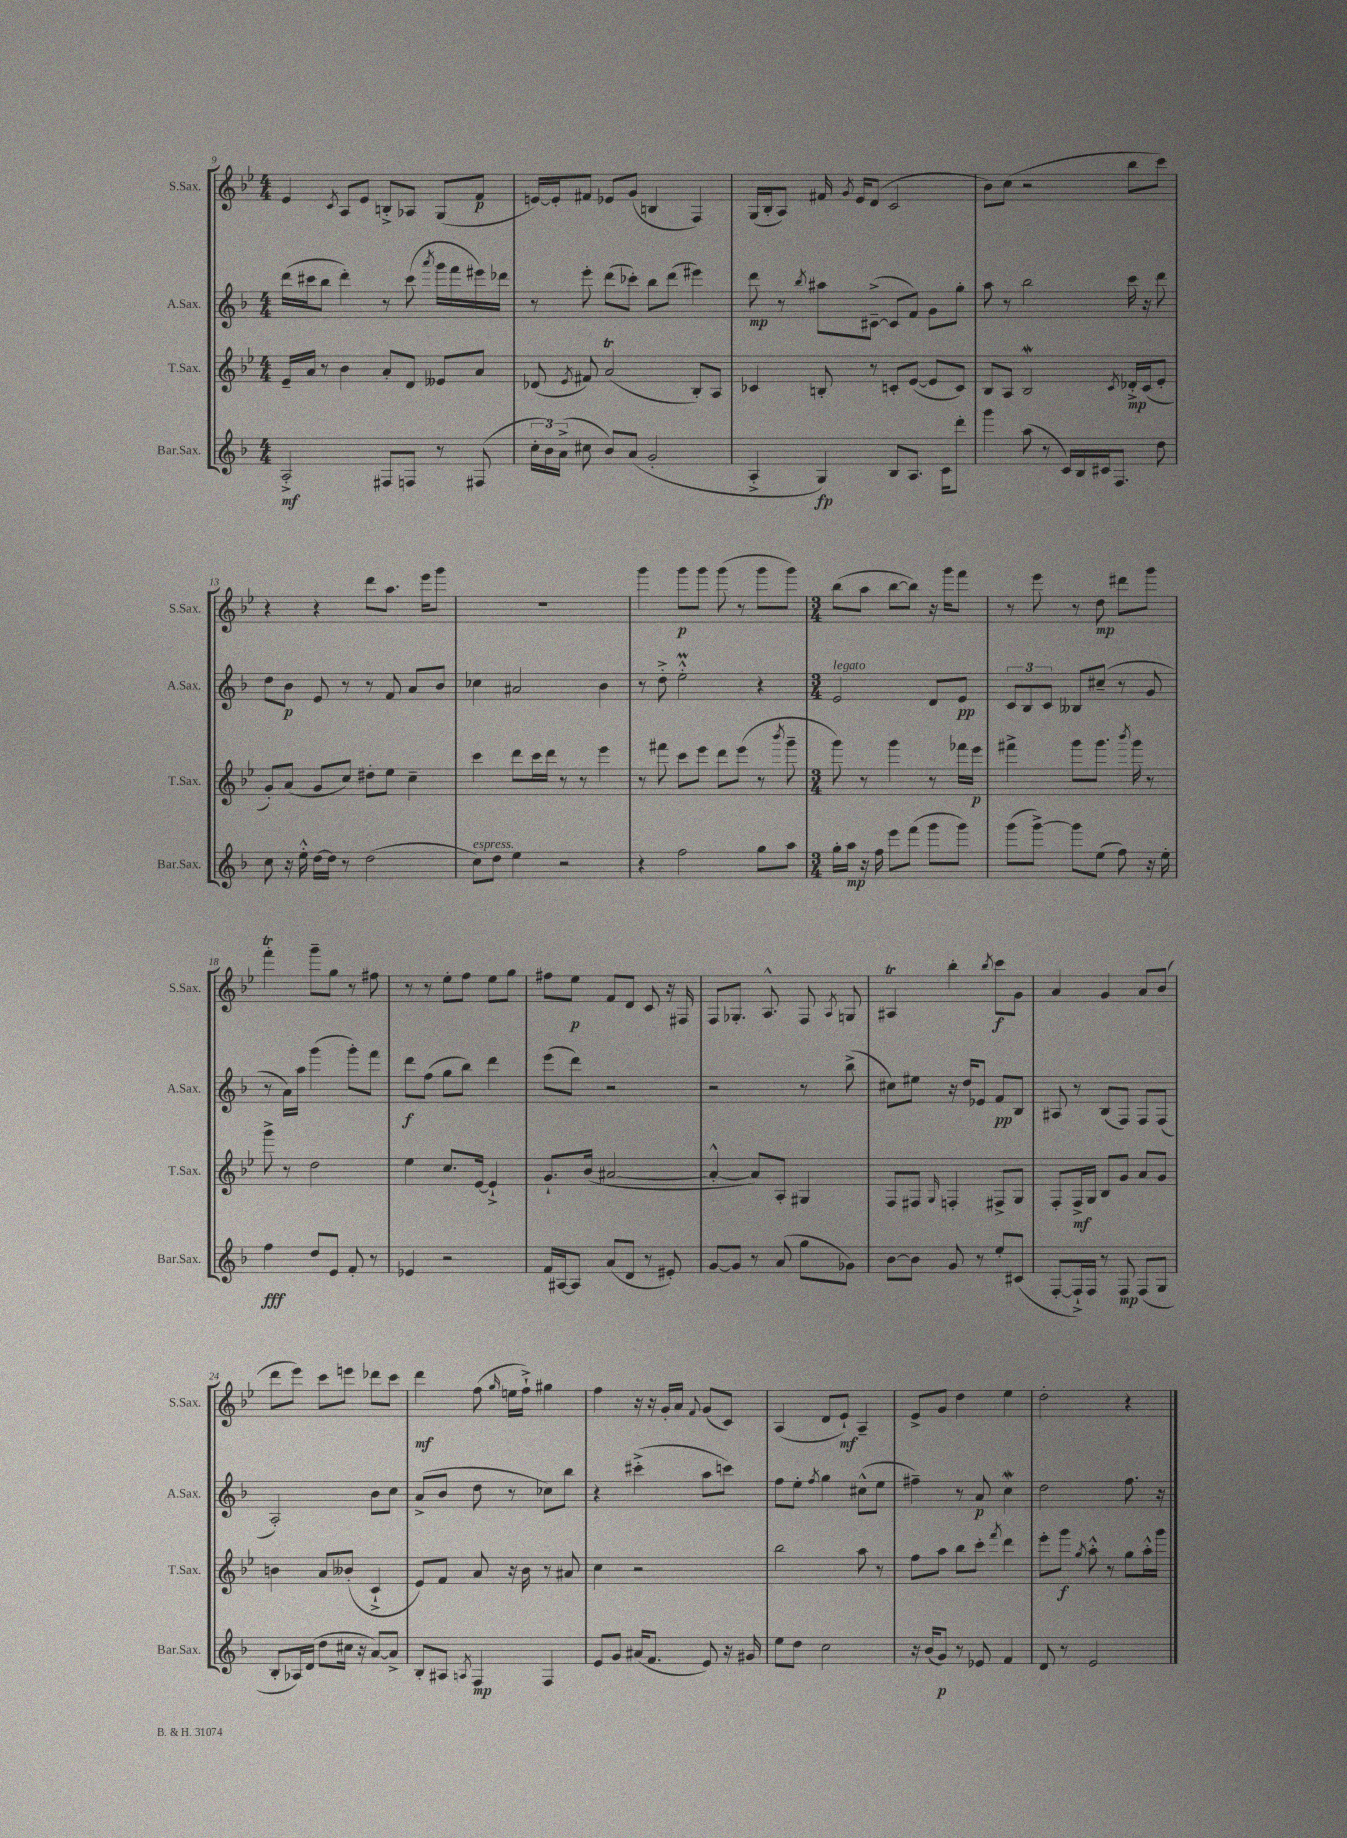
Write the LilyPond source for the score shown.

<<
\new StaffGroup <<
\new Staff = "s0" \with { instrumentName = "S.Sax." shortInstrumentName = "S.Sax." } {
    \clef treble \key bes \major \numericTimeSignature \time 4/4
    \autoBeamOff ees'4 \acciaccatura { c'8 } a8[ ees'8] b8[-.-> aes8] g8[( f'8]\p |
    e'16[~) e'16-. fis'8] ees'8[ g'8]( b4 f4) |
    g16[( bes16-. a8]) fis'16 \acciaccatura { g'8 } ees'16[ d'8]( c'2 |
    bes'8[) c''8]( r2 bes''8[ c'''8]) |
    r4 r4 d'''8[ a''8.] ees'''16[ g'''8] |
    R1 |
    g'''4 g'''8[\p g'''8] g'''8( r8 g'''8[ g'''8]) |
    \numericTimeSignature \time 3/4 bes''8[( a''8] bes''8[~ bes''8]) r16 g'''16[ f'''8] |
    r8 ees'''8 r8 d''8\mp dis'''8[ g'''8] |
    f'''4-.\trill g'''8[-- g''8] r8 fis''8 |
    r8 r8 ees''8[-. f''8] ees''8[ g''8] |
    fis''8[ ees''8]\p f'8[ d'8] c'8 r16 fis16 |
    f8[ ges8.]-. a8.-^ f8 \acciaccatura { a8 } g8 |
    ais4\trill bes''4-. \acciaccatura { bes''8 } c'''8[\f g'8] |
    a'4 g'4 a'8[ bes'8]( |
    d'''8[ ees'''8]) c'''8[ e'''8] des'''8[ c'''8] |
    d'''4\mf f''8( \grace { g''16 } e''16[ f''16]-!->) gis''4 |
    f''4 r16 r16 g'16[-. a'16] \appoggiatura { f'8 } g'8[( c'8]) |
    a4( d'8[ ees'8]-!\mf) a4-- |
    ees'8[-> g'8] d''4 ees''4 |
    d''2-. r4 \bar "|." |
}
\new Staff = "s1" \with { instrumentName = "A.Sax." shortInstrumentName = "A.Sax." } {
    \clef treble \key f \major \numericTimeSignature \time 4/4
    \autoBeamOff d'''16[( cis'''16 bes''8] d'''4-.) r8 cis'''8( \acciaccatura { a'''8 } g'''16[ f'''16 eis'''16) des'''16] |
    r8 e'''8-. d'''8[( ces'''8]-.) bes''8[ d'''8]( eis'''4) |
    d'''8\mp r8 \acciaccatura { bes''8 } ais''8[ cis'8]~--->( cis'8[ f'8]) g'8[ g''8]-. |
    a''8 r8 bes''2 c'''16 r16 d'''8 |
    d''8[ bes'8]\p e'8 r8 r8 f'8 a'8[ bes'8] |
    ces''4 ais'2 bes'4 |
    r8 d''8-.-> e''2-.-^\prall r4 |
    \numericTimeSignature \time 3/4 e'2^\markup { \italic "legato" } d'8[ e'8]\pp |
    \tuplet 3/2 { c'8[ bes8 c'8] } beses8[ cis''8]--( r8 g'8 |
    r8 a'16[) a''16] g'''4( g'''8[-.) f'''8] |
    d'''8[\f f''8]( g''8[ bes''8]) d'''4 |
    e'''8[( d'''8]) r2 |
    r2 r8 bes''8->( |
    cis''8[) eis''8] r16 d''16[ ees'8] f'8[\pp bes8] |
    ais8 r8 bes8[( f8]) f8[ f8]( |
    a2-.) bes'8[ c''8] |
    a'8[->( bes'8] d''8 r8 ces''8[) bes''8] |
    r4 cis'''4-.->( a''8[ c'''8]) |
    f''8[ e''8]-. \acciaccatura { f''8 } g''4 cis''8[-^( e''8] |
    fis''4--) r8 a'8\p c''4\mordent |
    d''2 f''8. r16 \bar "|." |
}
\new Staff = "s2" \with { instrumentName = "T.Sax." shortInstrumentName = "T.Sax." } {
    \clef treble \key bes \major \numericTimeSignature \time 4/4
    \autoBeamOff ees'16[-- a'16] r8 bes'4 a'8[-. d'8] eeses'8[ a'8] |
    des'8( \acciaccatura { ees'8 } fis'8) a'2\trill( bes8[-.) a8] |
    ces'4 b8-. r8 c'8[-. ees'8]~( ees'8[ c'8]) |
    bes8[ a8] bes2\mordent \acciaccatura { c'8 } des'16[-.->\mp c'16( ees'8]-. |
    g'8[-.) a'8]( g'8[ c''8]) dis''8[-. ees''8] c''4-- |
    c'''4 d'''8[ c'''16 d'''16] r8 r8 ees'''4 |
    r8 fis'''8 c'''8[ ees'''8] d'''8[ ees'''8]( r8 \acciaccatura { bes'''8 } g'''8-- |
    \numericTimeSignature \time 3/4 g'''8) r8 g'''4 r8 fes'''16[ ees'''16]\p |
    fis'''4-> g'''8[ g'''8.] \acciaccatura { bes'''8 } g'''16 r8 |
    g'''8-> r8 d''2 |
    ees''4 c''8.[ ees'16]~ ees'4-!-> |
    g'8.[-! bes'16]( ais'2~ |
    ais'4~-.-^ ais'8[) a8]-. gis4 |
    f8[ fis8] \grace { g16 } f4-. fis8[-> g8] |
    f8[-. f16->\mf g16] bes8[ g'8] a'8[ g'8] |
    b'4 a'8[ beses'8]-.( c'4-!-> |
    ees'8[) f'8] a'8 r16 bes'16 r8 ais'8 |
    c''4 r2 |
    bes''2 a''8 r8 |
    f''8[ a''8] bes''8[ c'''8]-. \acciaccatura { f'''8 } d'''4 |
    ees'''8[-. g'''8]\f \acciaccatura { g''8 } a''8-.-^ r8 g''8[ a''16-.-^ g'''16] \bar "|." |
}
\new Staff = "s3" \with { instrumentName = "Bar.Sax." shortInstrumentName = "Bar.Sax." } {
    \clef treble \key f \major \numericTimeSignature \time 4/4
    \autoBeamOff a2-.->\mf fis8[ f8] r8 fis8( |
    \tuplet 3/2 { c''16[-. bes'16) a'16]->( } cis''8 bes'8[) a'8]( g'2-. |
    a4-.-> g4\fp) bes8[ a8.] c'16[ d'''8]-. |
    g'''4 a''8( r8 c'16[) bes16 cis'16 f8.] d''8 |
    c''8 r16 e''16-.-^ d''16[~ d''16] r8 d''2( |
    c''8[^\markup { \italic "espress." }) d''8] e''4 r2 |
    r4 f''2 g''8[ a''8] |
    \numericTimeSignature \time 3/4 g''16[-. a''16]\mp r16 f''16 e'''8[ f'''8]( g'''8[ g'''8]) |
    g'''8[( g'''8]~->) g'''8[ e''8]( f''8) r16 e''16-. |
    f''4\fff d''8[ e'8] f'8-. r8 |
    ees'4 r2 |
    f'16[ ais16~ ais8] a'8[( d'8] r8 eis'8-.) |
    g'8[~ g'8] r8 a'8( g''8[ ges'8]) |
    bes'8[~ bes'8] g'8 r8 e''8[-. cis'8]( |
    f8[~-. f16-!->) f16] r8 f8\mp f8[( g8] |
    bes8[-. aes16) d'16]( d''8[ cis''16] r16 a'8[~) a'8]-> |
    bes8[-. ais8] \acciaccatura { a8 } f4\mp f4 |
    e'8[ g'8] ais'16[( f'8.] e'8) r16 gis'16 |
    e''8[ d''8] c''2 |
    r16 bes'16[( g'8]\p) r8 ees'8 f'4 |
    d'8 r8 e'2 \bar "|." |
}
>>
>>
\layout { \context { \Score currentBarNumber = #9 } }
